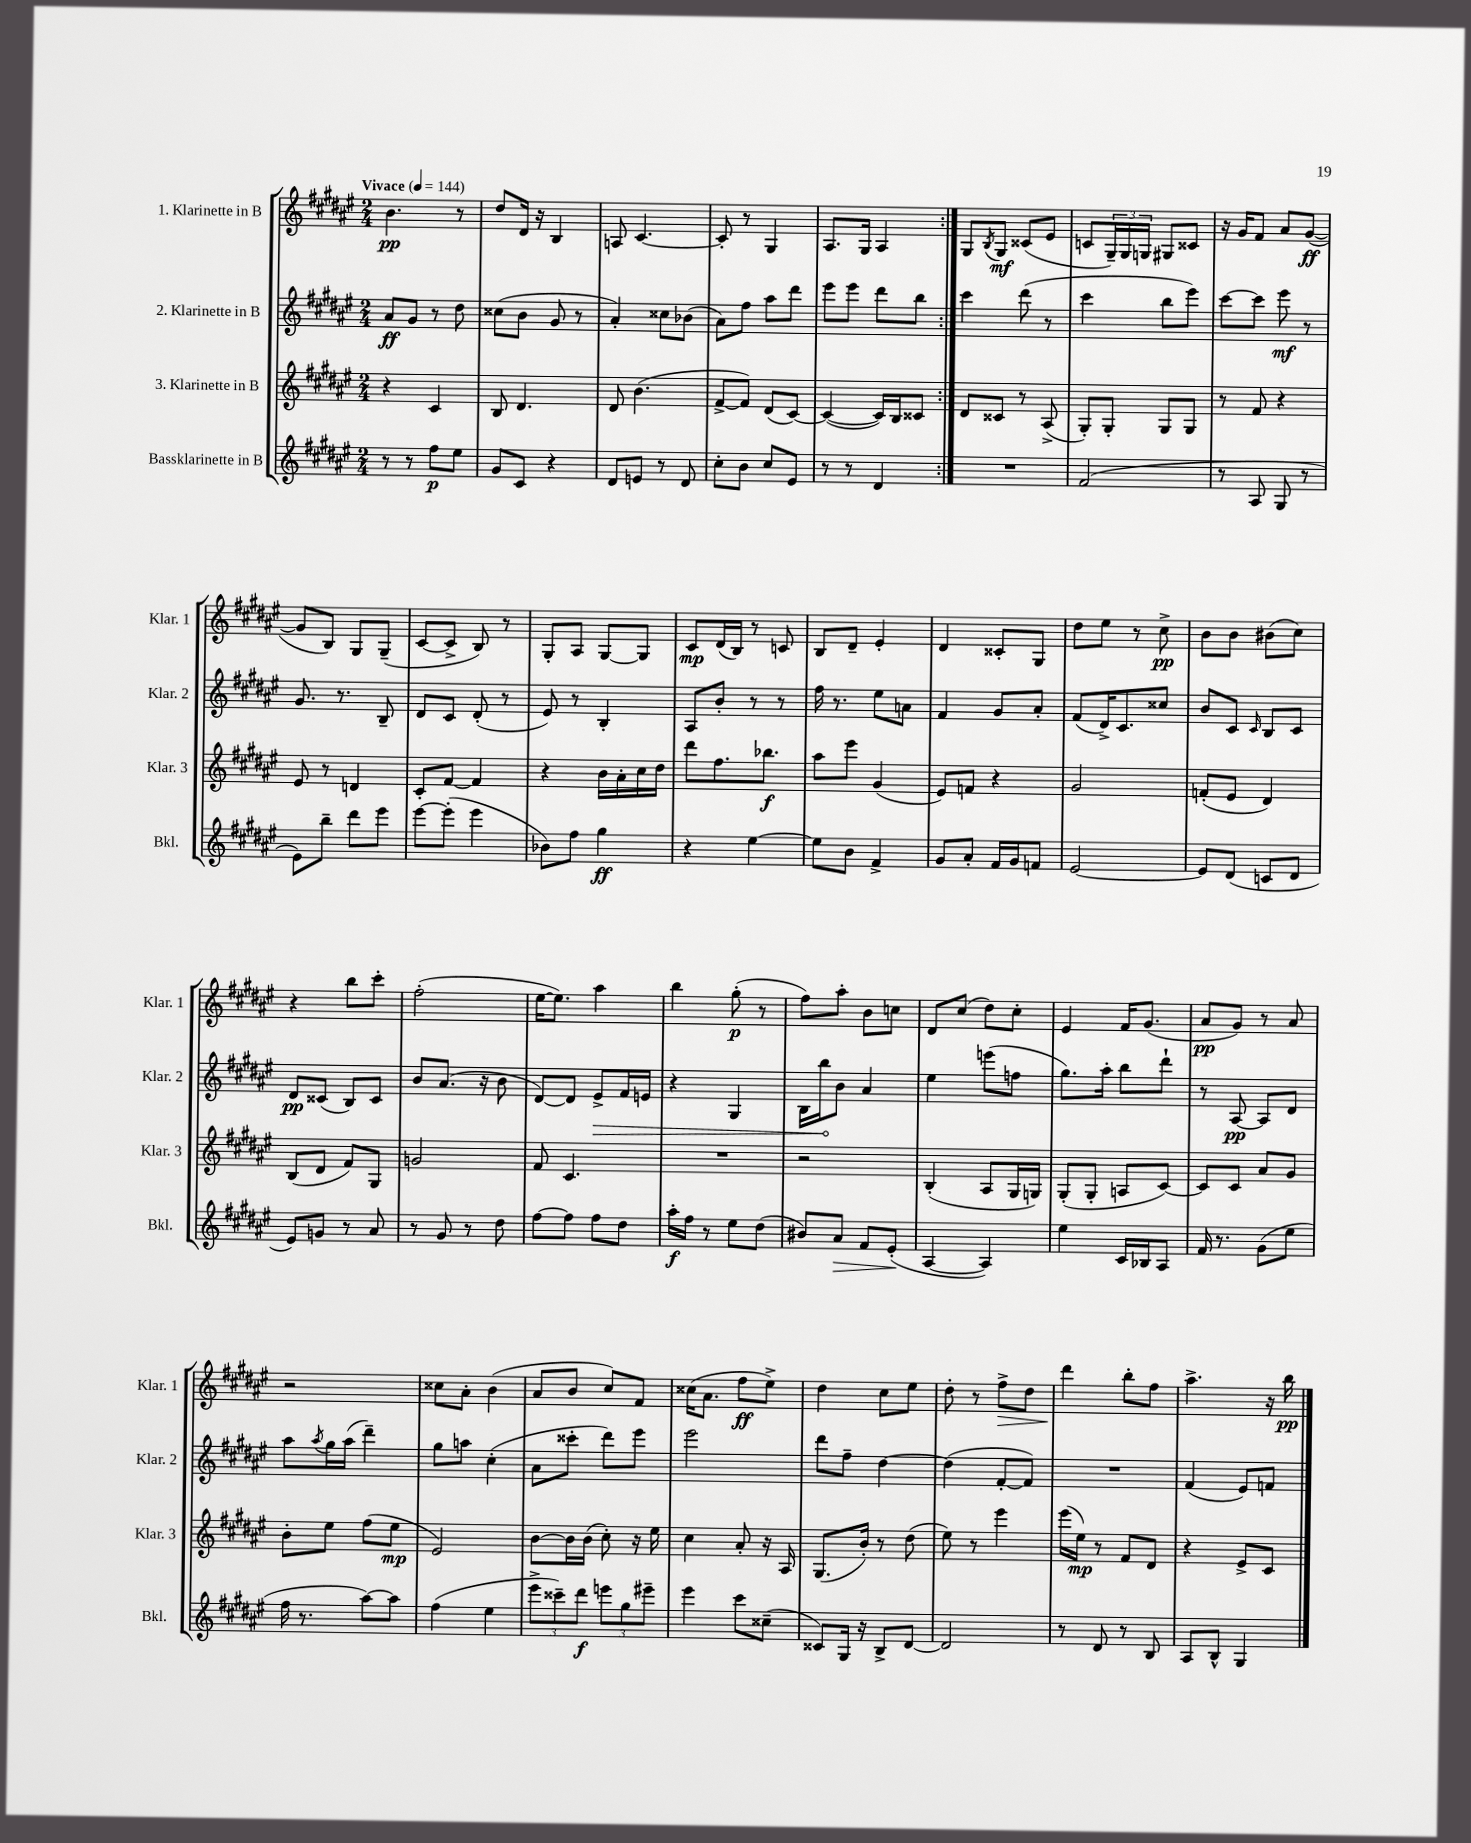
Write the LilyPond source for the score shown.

<<
\new StaffGroup <<
\new Staff = "s0" \with { instrumentName = "1. Klarinette in B" shortInstrumentName = "Klar. 1" } {
    \clef treble \key fis \major \numericTimeSignature \time 2/4 \tempo "Vivace" 4 = 144
    \repeat volta 2 { b'4.\pp r8 |
    dis''8 dis'16 r16 b4 |
    a8 cis'4.~ |
    cis'8-. r8 gis4 |
    ais8. gis16 ais4 | }
    gis8 \acciaccatura { b8 } gis8\mf cisis'8( eis'8 |
    c'8 \tuplet 3/2 { gis16--) gis16 g16 } gis8 cisis'8 |
    r16 gis'16 fis'8 ais'8 gis'8~\ff( |
    gis'8 b8) gis8 gis8--( |
    cis'8~ cis'8-> b8) r8 |
    gis8-. ais8 gis8~ gis8 |
    cis'8\mp dis'16( b16) r8 c'8 |
    b8 dis'8-- eis'4-. |
    dis'4 cisis'8-. gis8 |
    dis''8 eis''8 r8 cis''8->\pp |
    b'8 b'8 bis'8( cis''8) |
    r4 b''8 cis'''8-. |
    fis''2-.( |
    eis''16~ eis''8.) ais''4 |
    b''4 gis''8-.\p( r8 |
    fis''8) ais''8-. b'8 c''8 |
    dis'8 cis''8( dis''8) cis''8-. |
    eis'4 fis'16 gis'8.( |
    ais'8\pp gis'8) r8 ais'8 |
    r2 |
    cisis''8 ais'8-. b'4( |
    ais'8 b'8 cis''8) fis'8 |
    cisis''16( ais'8. fis''8\ff eis''8->) |
    dis''4 cis''8 eis''8 |
    dis''8-. r8 fis''8->\> dis''8 |
    dis'''4\! b''8-. fis''8 |
    ais''4.-> r16 b''16\pp \bar "|." |
}
\new Staff = "s1" \with { instrumentName = "2. Klarinette in B" shortInstrumentName = "Klar. 2" } {
    \clef treble \key fis \major \numericTimeSignature \time 2/4
    \repeat volta 2 { ais'8\ff gis'8 r8 dis''8 |
    cisis''8( b'8 gis'8 r8 |
    ais'4-.) cisis''8 bes'8( |
    ais'8) fis''8 ais''8 dis'''8 |
    eis'''8 eis'''8 dis'''8 b''8 | }
    cis'''4 dis'''8( r8 |
    cis'''4 b''8 eis'''8) |
    cis'''8~ cis'''8 eis'''8\mf r8 |
    gis'8. r8. b8-- |
    dis'8 cis'8 dis'8-.( r8 |
    eis'8) r8 b4-. |
    ais8 b'8-. r8 r8 |
    fis''16 r8. eis''8 a'8 |
    fis'4 gis'8 ais'8-. |
    fis'8( dis'16->) cis'8. cisis''8 |
    b'8 cis'8 \grace { cis'16 } b8 cis'8 |
    dis'8\pp cisis'8( b8) cisis'8 |
    b'8 ais'8.( r16 b'8 |
    dis'8~) dis'8 \once \override Hairpin.circled-tip = ##t eis'8->\> fis'16 e'16 |
    r4 gis4 |
    b16 b''16\! b'8 ais'4 |
    eis''4 e'''8( f''8 |
    gis''8.) ais''16-. b''8 dis'''8-! |
    r8 ais8~\pp ais8 dis'8 |
    ais''8 \acciaccatura { ais''8 } gis''16 ais''16( dis'''4--) |
    gis''8 a''8 cis''4-.( |
    ais'8 cisis'''8-. dis'''8) eis'''8 |
    eis'''2 |
    dis'''8 fis''8-- dis''4~ |
    dis''4( fis'8~-. fis'8) |
    R2 |
    fis'4( eis'8) f'8 \bar "|." |
}
\new Staff = "s2" \with { instrumentName = "3. Klarinette in B" shortInstrumentName = "Klar. 3" } {
    \clef treble \key fis \major \numericTimeSignature \time 2/4
    \repeat volta 2 { r4 cis'4 |
    b8 dis'4. |
    dis'8 b'4.( |
    fis'8~-> fis'8) dis'8( cis'8~) |
    cis'4~( cis'16) b16 cisis'8 | }
    dis'8 cisis'8 r8 ais8->( |
    gis8-.) gis8-. gis8 gis8 |
    r8 fis'8 r4 |
    eis'8 r8 d'4 |
    cis'8-. fis'8~ fis'4 |
    r4 b'16 ais'16-. cis''16 dis''16 |
    dis'''8 fis''8. bes''8.\f |
    ais''8 eis'''8 gis'4( |
    eis'8) f'8 r4 |
    gis'2 |
    f'8-.( eis'8 dis'4) |
    b8( dis'8 fis'8) gis8 |
    g'2 |
    fis'8 cis'4. |
    R2 |
    r2 |
    b4-.( ais8 gis16 g16) |
    gis8-.( gis8-. a8 cis'8~) |
    cis'8 cis'8 ais'8 gis'8 |
    b'8-. eis''8 fis''8( eis''8\mp |
    eis'2) |
    b'8~ b'16 b'16( cis''8-.) r16 eis''16 |
    cis''4 ais'8-. r16 ais16 |
    gis8.( b'16-.) r8 dis''8( |
    eis''8) r8 eis'''4 |
    eis'''16( eis''16\mp) r8 fis'8 dis'8 |
    r4 eis'8-> cis'8 \bar "|." |
}
\new Staff = "s3" \with { instrumentName = "Bassklarinette in B" shortInstrumentName = "Bkl." } {
    \clef treble \key fis \major \numericTimeSignature \time 2/4
    \repeat volta 2 { r8 r8 fis''8\p eis''8 |
    gis'8 cis'8 r4 |
    dis'8 e'8 r8 dis'8 |
    cis''8-. b'8 cis''8 eis'8 |
    r8 r8 dis'4 | }
    R2 |
    fis'2( |
    r8 ais8 gis8 r8 |
    eis'8) b''8-- dis'''8 eis'''8 |
    eis'''8~ eis'''8-.( eis'''4 |
    bes'8) fis''8 gis''4\ff |
    r4 eis''4~ |
    eis''8 b'8 fis'4-> |
    gis'8 ais'8-. fis'16 gis'16 f'8 |
    eis'2~ |
    eis'8 dis'8( c'8 dis'8 |
    eis'8) g'8 r8 ais'8 |
    r8 gis'8 r8 dis''8 |
    fis''8~ fis''8 fis''8 dis''8 |
    ais''16-.\f fis''16 r8 eis''8 dis''8( |
    bis'8) ais'8\> fis'8 eis'8-.\!( |
    ais4~ ais4) |
    eis''4 cis'16 bes16 ais8 |
    fis'16 r8. gis'8( eis''8 |
    fis''16 r8. ais''8~) ais''8 |
    fis''4( eis''4 |
    \tuplet 3/2 { eis'''8-> cisis'''8--) dis'''8\f } \tuplet 3/2 { e'''8 gis''8 eis'''8-- } |
    eis'''4 cis'''8 cisis''8--( |
    cisis'8) gis16 r16 b8-> dis'8~ |
    dis'2 |
    r8 dis'8 r8 b8 |
    ais8 b8-^ gis4 \bar "|." |
}
>>
>>
\layout { \context { \Score \remove "Bar_number_engraver" } }
